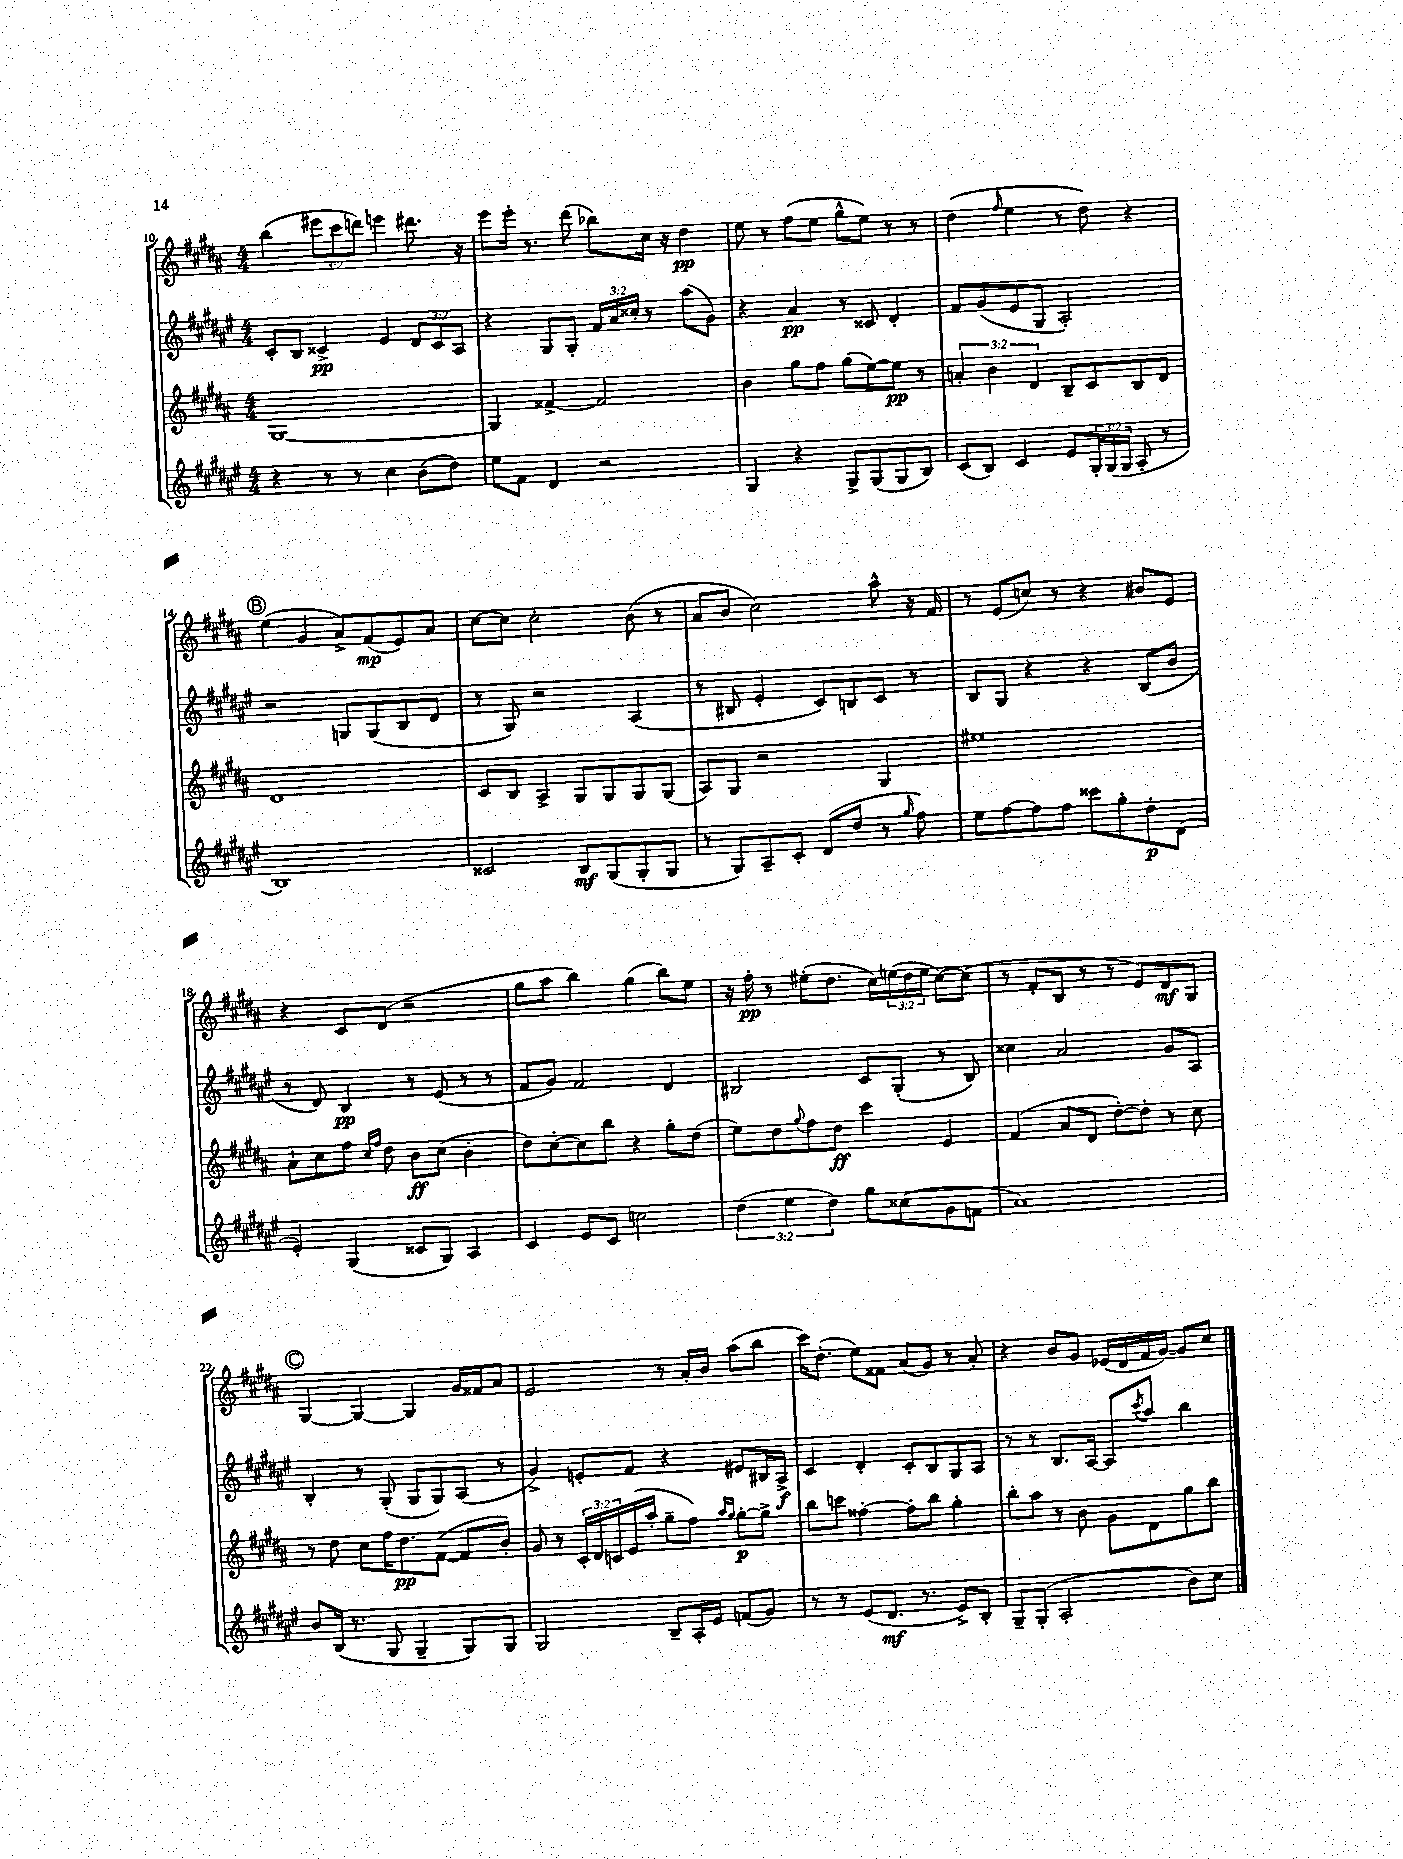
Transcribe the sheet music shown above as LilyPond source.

<<
\new StaffGroup <<
\new Staff = "s0" {
    \clef treble \key b \major \numericTimeSignature \time 4/4 \override Staff.TupletNumber.text = #tuplet-number::calc-fraction-text
    b''4( \tuplet 3/2 { eis'''8 cis'''8 d'''8) } e'''4 dis'''8. r16 |
    e'''8 e'''16-. r8. dis'''8( bes''8) cis''16 r16 dis''4\pp |
    e''8 r8 fis''8( e''8 gis''8-^ e''8) r8 r8 |
    dis''4( \grace { fis''16 } e''4 r8 dis''8) r4 |
    \mark \markup { \circle "B" } e''4( gis'4 ais'8->) fis'8\mp( e'8) ais'8 |
    cis''8~ cis''8 cis''2-. b'8( r8 |
    ais'8 b'8 cis''2) ais''8-^ r16 fis'16 |
    r8 e'8( c''8) r8 r4 bis'8 e'8 |
    r4 cis'8 dis'8( r2 |
    gis''8 ais''8 b''4) gis''4( b''8) e''8 |
    r16 fis''16-.\pp r8 eis''8-.( dis''8. cis''16) \tuplet 3/2 { e''16( dis''16 e''16 } cis''8~) cis''8( |
    r8 fis'8-. b8 r8 r8 e'8) dis'8\mf gis8 |
    \mark \markup { \circle "C" } gis4~ gis4~ gis4 gis'16 fisis'16 ais'8 |
    e'2 r8 ais'16-. b'16 ais''8( b''8 |
    cis'''16) dis''8.-.( e''8) fisis'8 ais'8( gis'8) r8 ais'8-. |
    r4 b'8 gis'8 ees'16( dis'16 fis'16 gis'16~) gis'8 cis''8 \bar "|." |
}
\new Staff = "s1" {
    \clef treble \key fis \major \numericTimeSignature \time 4/4 \override Staff.TupletNumber.text = #tuplet-number::calc-fraction-text
    cis'8-. b8 cisis'4->\pp eis'4 \tuplet 3/2 { dis'8 cisis'8 ais8 } |
    r4 gis8 gis8-. \tuplet 3/2 { fis'16 ais'16 cisis''16-. } r8 ais''8( gis'8) |
    r4 ais'4\pp r8 cisis'8 dis'4-. |
    fis'8 gis'8( eis'8 gis8 ais2-.) |
    \mark \markup { \circle "B" } r2 g8 g8( b8 dis'8 |
    r8 gis8) r2 ais4( |
    r8 bis8 eis'4-. cis'8) b8 cis'8 r8 |
    b8 gis8 r4 r4 b8( b'8 |
    r8 dis'8) b4\pp r8 eis'8( r8 r8 |
    fis'8 gis'8) fis'2 dis'4 |
    bis2 cis'8 gis8-.( r8 bis8) |
    cisis''4 ais'2 gis'8 ais8 |
    \mark \markup { \circle "C" } b4-. r8 gis8-.( gis8 gis8) ais8( r8 |
    gis'4->) e'8-. fis'8 r4 eis'8 bis16 ais16->\f |
    cis'4 dis'4-. cis'8-. b8 gis8 ais8 |
    r8 r8 b8. ais16~ ais8 \acciaccatura { cis'''8 } ais''8 b''4 \bar "|." |
}
\new Staff = "s2" {
    \clef treble \key b \major \numericTimeSignature \time 4/4 \override Staff.TupletNumber.text = #tuplet-number::calc-fraction-text
    gis1~ |
    gis4 fisis'4~-> fisis'2 |
    b'4 gis''8 fis''8 gis''8( e''8~) e''8\pp r8 |
    \tuplet 3/2 { a'4-. b'4 dis'4 } b8-- cis'8 b8 dis'8 |
    \mark \markup { \circle "B" } dis'1 |
    cis'8 b8 ais4-> gis8 gis8 gis8 gis8( |
    ais8) gis8 r2 gis4 |
    eis''1 |
    ais'8-! cis''8 fis''8 \grace { cis''16 fis''16 } dis''8 b'8\ff cis''8( b'4-. |
    dis''8) cis''8~-. cis''8 b''8 r4 gis''8-. dis''8( |
    e''8) dis''8 \appoggiatura { gis''8 } fis''8 dis''8\ff cis'''4 e'4 |
    fis'4( ais'8 dis'8 dis''8~-.) dis''8-. r8 cis''8 |
    \mark \markup { \circle "C" } r8 dis''8 cis''8 fis''16 dis''8.\pp fis'8~( fis'8 b'8-.) |
    gis'8 r8 \tuplet 3/2 { cis'16-. dis'16 c'16 } e'16( ais''16-. gis''8-- fis''8) \grace { ais''16 gis''16 } gis''8~-.\p gis''8-> |
    b''8 c'''8 fisis''4~-. fisis''8-. b''8 gis''4-. |
    b''8-. ais''8 r8 b'8 gis'8 dis'8 gis''8 b''8 \bar "|." |
}
\new Staff = "s3" {
    \clef treble \key fis \major \numericTimeSignature \time 4/4 \override Staff.TupletNumber.text = #tuplet-number::calc-fraction-text
    r4 r8 r8 cis''4 b'8( dis''8) |
    eis''8 fis'8 dis'4 r2 |
    gis4 r4 gis8-> gis8( gis8 b8) |
    cis'8( b8) cis'4 eis'8 \tuplet 3/2 { gis16-. gis16( gis16 } ais8-. r8 |
    \mark \markup { \circle "B" } b1) |
    cisis'2 b8\mf gis8( gis8-. gis8 |
    r8 gis8) ais8-- cis'8-. dis'8( dis''8 r8 \grace { gis''16 } fis''8) |
    eis''8 fis''8~ fis''8 fis''8 cisis'''8 gis''8-. dis''8-.\p dis'8( |
    eis'4-.) gis4( cisis'8 gis8) ais4 |
    cis'4 eis'8 cis'8 c''2 |
    \tuplet 3/2 { dis''4( eis''4 dis''4) } gis''8 cisis''8( gis'8 f'8 |
    ais'1) |
    \mark \markup { \circle "C" } b'8 b16( r8. gis8 gis4-- gis8) gis8 |
    gis2 b8-- ais16-. eis'16 f'8( gis'8) |
    r8 r8 eis'8( dis'8.\mf r8. eis'8->) b8-. |
    gis8-- gis8-.( ais2-. b'8) cis''8 \bar "|." |
}
>>
>>
\layout { \context { \Score currentBarNumber = #10 } }
